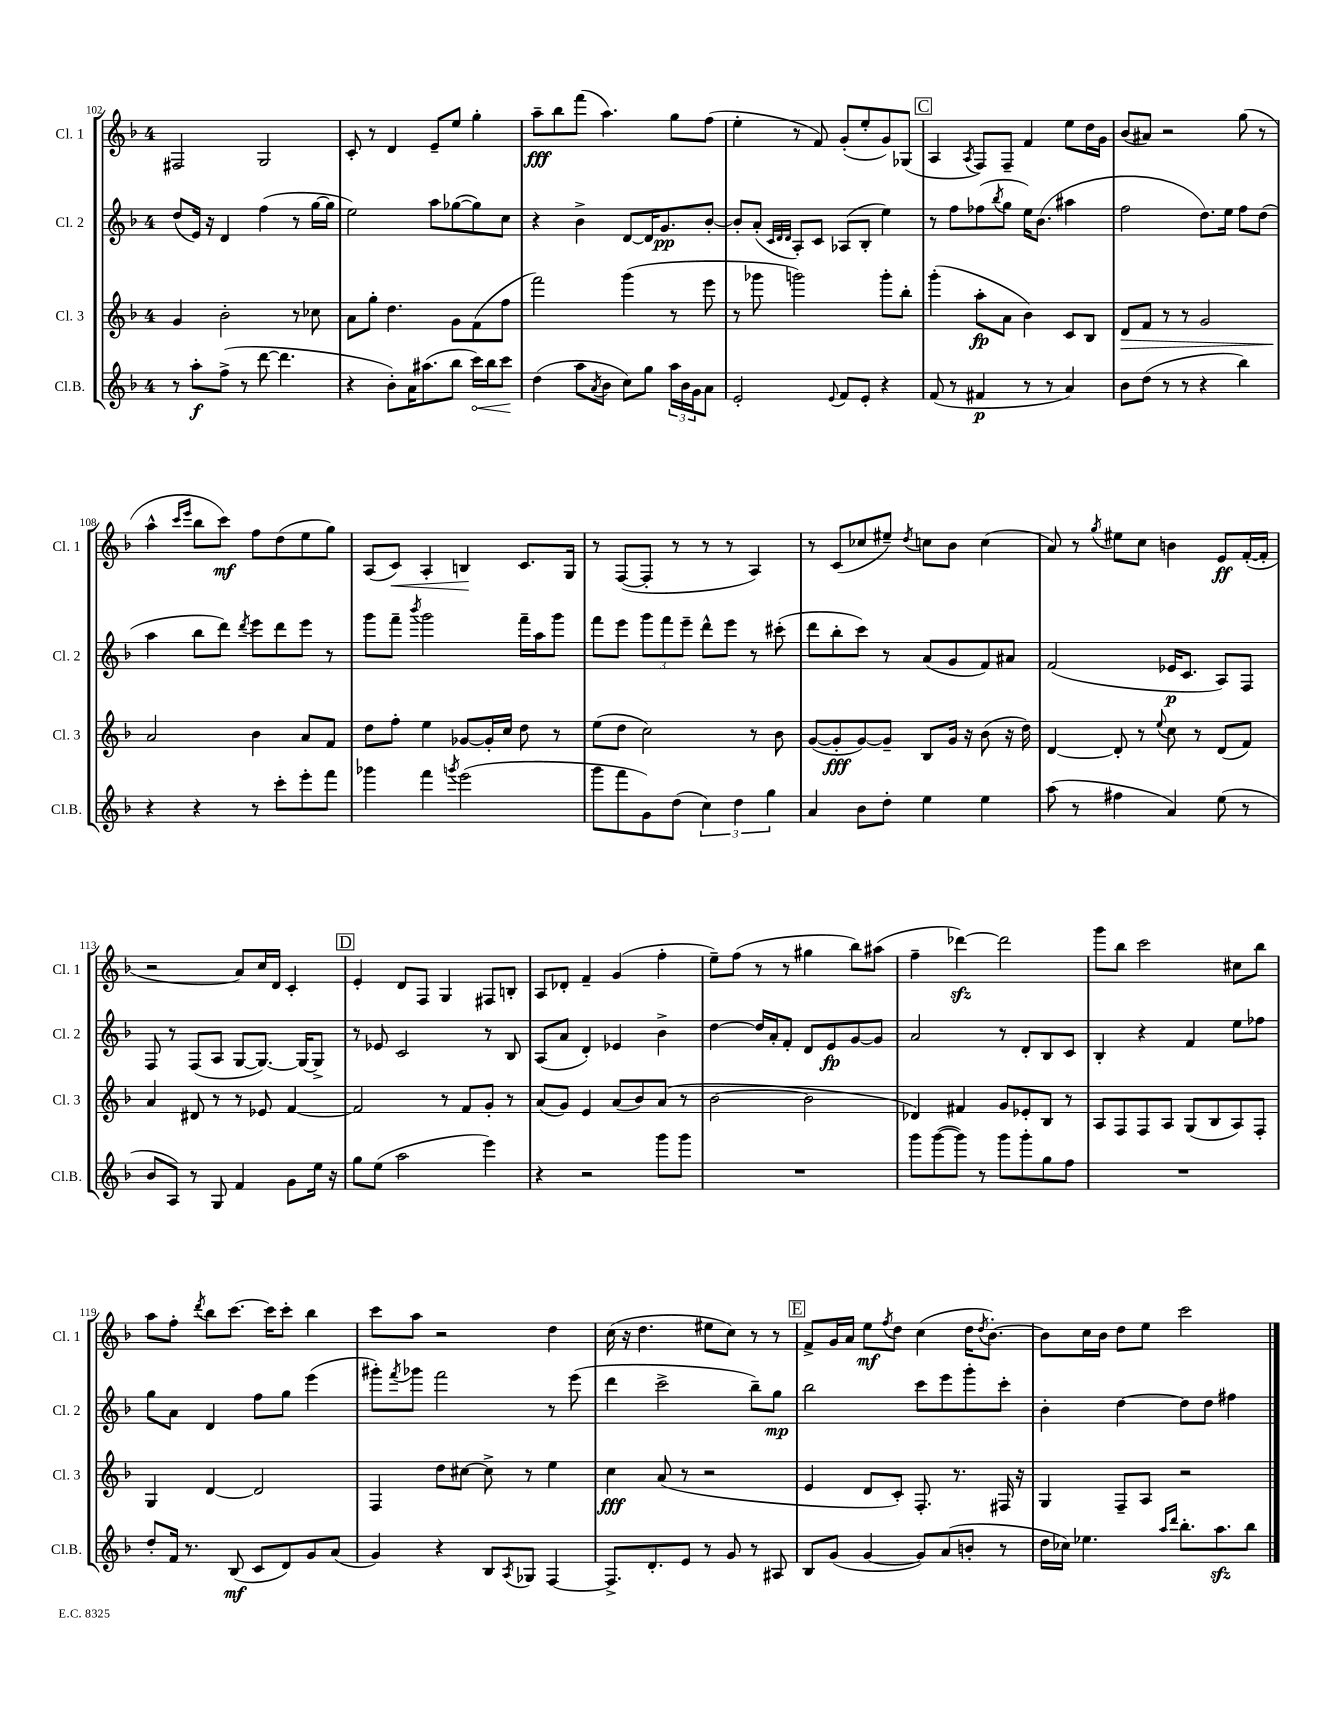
<<
\new StaffGroup <<
\new Staff = "s0" \with { instrumentName = "Cl. 1" shortInstrumentName = "Cl. 1" } {
    \clef treble \key f \major \once \override Staff.TimeSignature.style = #'single-digit \time 4/4
    fis2 g2 |
    c'8-. r8 d'4 e'8-- e''8 g''4-. |
    a''8--\fff bes''8 f'''8( a''4.) g''8 f''8( |
    e''4-. r8 f'8) g'8-.( e''8-. g'8) ges8( |
    \mark \markup { \box "C" } a4 \acciaccatura { a8 } f8) f8-- f'4 e''8 d''16 g'16 |
    bes'8( ais'8) r2 g''8( r8 |
    a''4-^ \grace { c'''16 e'''16 } bes''8 c'''8\mf) f''8 d''8( e''8 g''8) |
    a8( c'8\<) a4-. b4\! c'8. g16 |
    r8 f8~( f8-. r8 r8 r8 a4) |
    r8 c'8( ces''8 eis''8--) \acciaccatura { d''8 } c''8 bes'8 c''4( |
    a'8) r8 \acciaccatura { g''8 } eis''8 c''8 b'4 e'8\ff f'16~-.( f'16-. |
    r2 a'8) c''16 d'16 c'4-. |
    \mark \markup { \box "D" } e'4-. d'8 f8 g4 fis8 b8-. |
    a8 des'8-. f'4-- g'4( f''4-. |
    e''8--) f''8( r8 r8 gis''4 bes''8) ais''8( |
    f''4-- des'''4~\sfz) des'''2 |
    g'''8 bes''8 c'''2 cis''8 bes''8 |
    a''8 f''8-. \acciaccatura { d'''8 } bes''8 c'''8.~ c'''16 c'''8-. bes''4 |
    c'''8 a''8 r2 d''4 |
    c''16( r16 d''4. eis''8 c''8) r8 r8 |
    \mark \markup { \box "E" } f'8-> g'16 a'16 e''8\mf \acciaccatura { f''8 } d''8 c''4( d''16 \acciaccatura { d''8 } bes'8.~-.) |
    bes'8 c''16 bes'16 d''8 e''8 c'''2 \bar "|." |
}
\new Staff = "s1" \with { instrumentName = "Cl. 2" shortInstrumentName = "Cl. 2" } {
    \clef treble \key f \major \once \override Staff.TimeSignature.style = #'single-digit \time 4/4
    d''8( e'16) r16 d'4 f''4( r8 g''16~ g''16 |
    e''2) a''8 ges''8~( ges''8) c''8 |
    r4 bes'4-> d'8~ d'16 g'8.\pp bes'8~-. |
    bes'8-. a'8-.( \grace { c'32 d'32 d'32 } a8-.) c'8 aes8( bes8-. e''4) |
    \mark \markup { \box "C" } r8 f''8 fes''8( \acciaccatura { bes''8 } g''8 e''16) bes'8.( ais''4 |
    f''2 d''8.) e''16 f''8 d''8( |
    a''4 bes''8 d'''8) \acciaccatura { d'''8 } e'''8 d'''8 e'''8 r8 |
    g'''8 f'''8-- \acciaccatura { bes'''8 } g'''2 f'''16-- a''16 g'''8 |
    f'''8 e'''8 \tuplet 3/2 { g'''8 f'''8 e'''8-- } d'''8-^ e'''8 r8 cis'''8-.( |
    d'''8 bes''8-. c'''8) r8 a'8( g'8 f'8) ais'8 |
    f'2( ees'16\p c'8. a8) f8 |
    f8 r8 f8( a8 g8~ g8.~) g16~ g8-> |
    \mark \markup { \box "D" } r8 ees'8 c'2 r8 bes8 |
    a8( a'8 d'4-.) ees'4 bes'4-> |
    d''4~ d''16 a'16-. f'8-. d'8 e'8\fp g'8~ g'8 |
    a'2 r8 d'8-. bes8 c'8 |
    bes4-. r4 f'4 e''8 fes''8 |
    g''8 a'8 d'4 f''8 g''8 e'''4( |
    gis'''8-.) \acciaccatura { f'''8 } ges'''8 f'''2 r8 e'''8( |
    d'''4 c'''2-> bes''8--) g''8\mp |
    \mark \markup { \box "E" } bes''2 c'''8 e'''8 g'''8-. c'''8-. |
    bes'4-. d''4~ d''8 d''8 fis''4 \bar "|." |
}
\new Staff = "s2" \with { instrumentName = "Cl. 3" shortInstrumentName = "Cl. 3" } {
    \clef treble \key f \major \once \override Staff.TimeSignature.style = #'single-digit \time 4/4
    g'4 bes'2-. r8 ces''8 |
    a'8 g''8-. d''4. g'8 f'8( f''8 |
    f'''2) g'''4( r8 e'''8 |
    r8 ges'''8 g'''2) g'''8-. bes''8-. |
    \mark \markup { \box "C" } g'''4-.( a''8-.\fp a'8 bes'4) c'8 bes8 |
    d'8\> f'8 r8 r8 g'2 |
    a'2\! bes'4 a'8 f'8 |
    d''8 f''8-. e''4 ges'8~ ges'16-. c''16 d''8 r8 |
    e''8( d''8 c''2) r8 bes'8 |
    g'8~( g'8-.\fff g'8~) g'8-- bes8 g'16 r16 bes'8( r16 d''16) |
    d'4~ d'8-. r8 \appoggiatura { e''8 } c''8 r8 d'8( f'8) |
    a'4 dis'8 r8 r8 ees'8 f'4~ |
    \mark \markup { \box "D" } f'2 r8 f'8 g'8-. r8 |
    a'8( g'8) e'4 a'8( bes'8) a'8( r8 |
    bes'2~ bes'2 |
    des'4) fis'4 g'8 ees'8-. bes8 r8 |
    a8 f8 f8 a8 g8( bes8 a8) f8-. |
    g4 d'4~ d'2 |
    f4 d''8 cis''8~ cis''8-> r8 e''4 |
    c''4\fff a'8( r8 r2 |
    \mark \markup { \box "E" } e'4 d'8 c'8-.) f8.-. r8. fis16 r16 |
    g4 f8-- a8 r2 \bar "|." |
}
\new Staff = "s3" \with { instrumentName = "Cl.B." shortInstrumentName = "Cl.B." } {
    \clef treble \key f \major \once \override Staff.TimeSignature.style = #'single-digit \time 4/4
    r8 a''8-.\f f''8->( r8 d'''8~ d'''4. |
    r4 bes'8-.) a'16 ais''8.( bes''8 \once \override Hairpin.circled-tip = ##t c'''16\<) bes''16 c'''8\! |
    d''4( a''8 \acciaccatura { a'8 } bes'8 c''8) g''8 \tuplet 3/2 { a''16 bes'16 g'16 } a'8 |
    e'2-. \appoggiatura { e'8 } f'8 e'8-. r4 |
    \mark \markup { \box "C" } f'8( r8 fis'4\p r8 r8 a'4) |
    bes'8 d''8( r8 r8 r4 bes''4) |
    r4 r4 r8 c'''8-. e'''8-. f'''8 |
    ges'''4 f'''4 \acciaccatura { g'''8 } e'''2( |
    g'''8 f'''8 g'8) d''8( \tuplet 3/2 { c''4) d''4 g''4 } |
    a'4 bes'8 d''8-. e''4 e''4 |
    a''8( r8 fis''4 a'4) e''8( r8 |
    bes'8 a8) r8 g8 f'4 g'8 e''16 r16 |
    \mark \markup { \box "D" } g''8 e''8( a''2 e'''4) |
    r4 r2 g'''8 g'''8 |
    R1 |
    g'''8 g'''8~( g'''8) r8 g'''8 g'''8-. g''8 f''8 |
    R1 |
    d''8-. f'16 r8. bes8\mf( c'8 d'8) g'8 a'8( |
    g'4) r4 bes8 \acciaccatura { a8 } ges8 f4~ |
    f8.-> d'8.-. e'8 r8 g'8 r8 ais8 |
    \mark \markup { \box "E" } bes8 g'8( g'4~ g'8) a'8( b'8-. r8 |
    d''16 ces''16) ees''4. \grace { a''16 d'''16 } bes''8.-. a''8.\sfz bes''8 \bar "|." |
}
>>
>>
\layout { \context { \Score currentBarNumber = #102 } }
